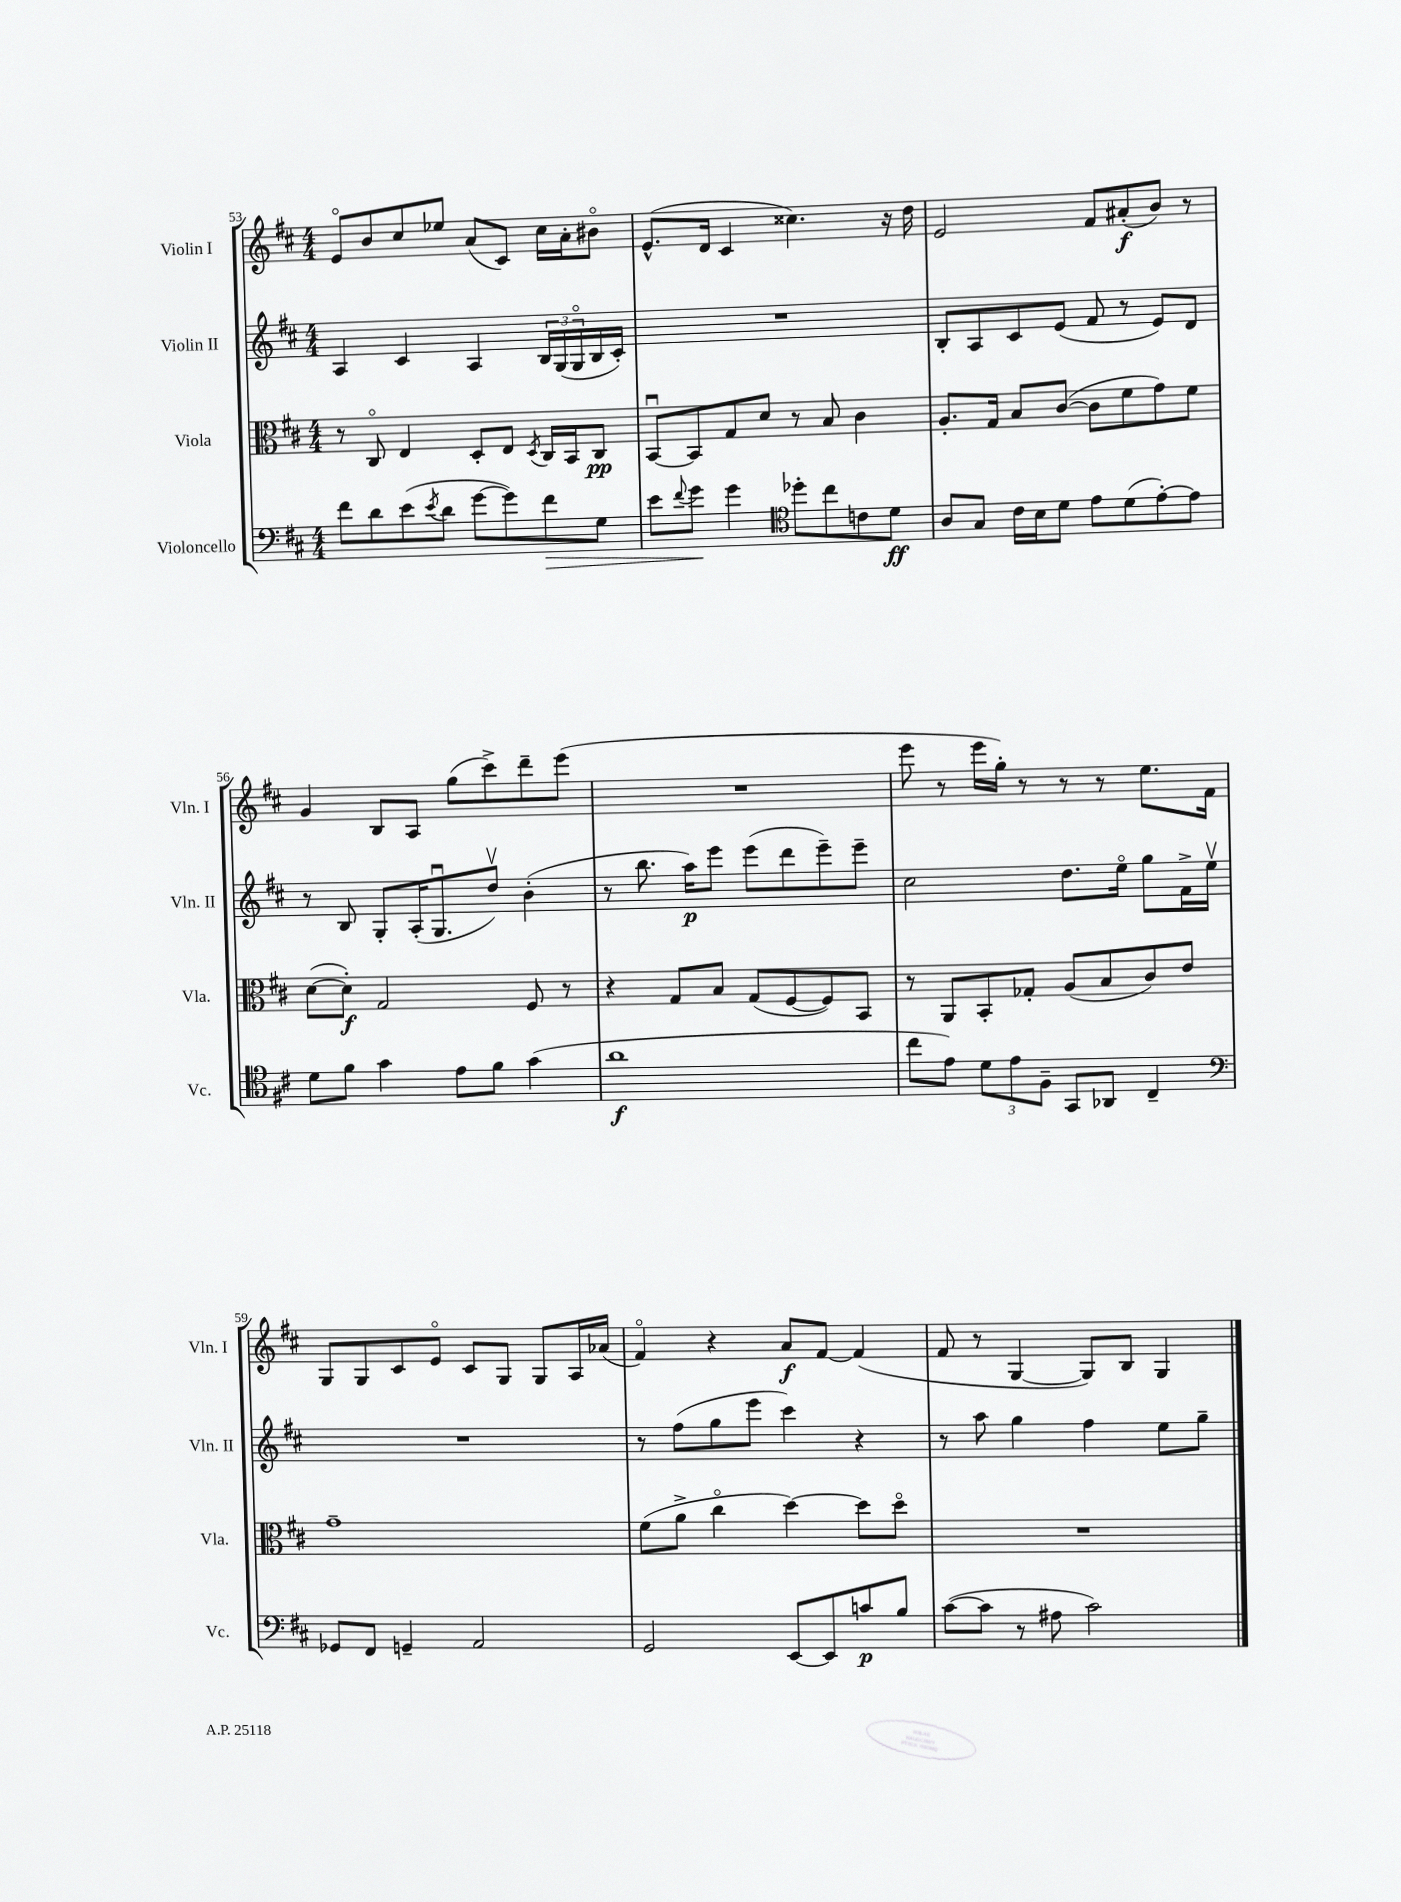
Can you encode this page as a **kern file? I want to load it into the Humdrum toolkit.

**kern	**kern	**kern	**kern
*staff4	*staff3	*staff2	*staff1
*clefF4	*clefC3	*clefG2	*clefG2
*k[f#c#]	*k[f#c#]	*k[f#c#]	*k[f#c#]
*M4/4	*M4/4	*M4/4	*M4/4
8f#\L	8r	4A/	8eo/L
8d\	8C#o/	.	8b/
(8e\	4E/	4c#/	8cc#/
8qe/	.	.	.
8d\J	.	.	8ee-/J
[8g\L	8D'/L	4A/	(8a/L
8g\])	8E/J	.	8c#/J)
.	8qD/	.	.
8f#\	16C#/LL	24B/LL	16cc#\LL
.	.	(24G/	.
.	16BB/J	.	16a'\J
.	.	24Go/	.
8G\J	8C#/J	16B/	8b#o\J
.	.	16c#'/JJ)	.
=	=	=	=
8e\L	[8BBu/L	1r	(8.e^^/L
8qqf#/	.	.	.
8g\J	8BB/]	.	.
.	.	.	16d/Jk
4g\	8G/	.	4c#/
.	8d/J	.	.
*clefC4	*	*	*
8dd-'\L	8r	.	4.cc##\)
8cc#\	8B/	.	.
8c\	4c#\	.	.
8d\J	.	.	16r
.	.	.	16dd\
=	=	=	=
8A/L	8.A'/L	8B'/L	2e/
8G/J	.	8A/	.
.	16G/Jk	.	.
16c#\LL	8B/L	8c#/	.
16B\J	.	.	.
8d\J	([8c#/J	(8e/J	.
8e\L	8c#\]L	8f#/	8f#/L
(8d\	8f#\	8r	(8a#'/
[8e'\)	8g\)	8e/L)	8b/J)
8e\]J	8f#\J	8d/J	8r
=	=	=	=
8d\L	([8d\L	8r	4g/
8f#\J	8d'\]J)	8B/	.
4g\	2G/	8G'/L	8B/L
.	.	(16A'/K	8A/J
.	.	8.Gu/	.
8e\L	.	.	(8gg\L
8f#\J	.	8ddv/J)	8ccc#^\)
(4g\	8F#/	(4b'\	8ddd~\
.	8r	.	(8eee\J
=	=	=	=
1a	4r	8r	1r
.	.	8.bb\	.
.	8G/L	.	.
.	.	16aa\LK)	.
.	8B/J	8eee\J	.
.	(8G/L	(8eee\L	.
.	[8F#/	8ddd\	.
.	8F#/])	8eee~\)	.
.	8BB/J	8eee~\J	.
=	=	=	=
8cc#\L	8r	2cc#\	8eee\
8e\J)	8AA/L	.	8r
12d\L	8BB'/	.	16eee\LL
.	.	.	16gg'\JJ)
12e\	.	.	.
.	8G-'/J	.	8r
12F#~\J	.	.	.
8GG/L	(8A/L	8.dd\L	8r
8AA-/J	8B/	.	8r
.	.	16eeo\Jk	.
4C#~/	8c#/)	8gg\L	8.ee\L
.	8e/J	16f#^\L	.
.	.	16eev\JJ	16f#\Jk
=	=	=	=
*clefF4	*	*	*
8GG-/L	1g~	1r	8G/L
8FF#/J	.	.	8G/
4GG~/	.	.	8c#/
.	.	.	8eo/J
2AA/	.	.	8c#/L
.	.	.	8G/J
.	.	.	8G/L
.	.	.	16A/L
.	.	.	(16a-/JJ
=	=	=	=
2GG/	(8f#\L	8r	4f#o/)
.	8a^\J	(8ff#\L	.
.	4cc#o\	8gg\	4r
.	.	8eee\J	.
[8EE/L	[4dd\)	4ccc#\)	8a/L
8EE/]	.	.	[8f#/J
8c/	8dd\]L	4r	(4f#/]
8B/J	8ddo\J	.	.
=	=	=	=
([8c#\L	1r	8r	8f#/
8c#\]J	.	8aa\	8r
8r	.	4gg\	[4G/
8A#\	.	.	.
2c#\)	.	4ff#\	8G/]L)
.	.	.	8B/J
.	.	8ee\L	4G/
.	.	8gg~\J	.
==	==	==	==
*-	*-	*-	*-
